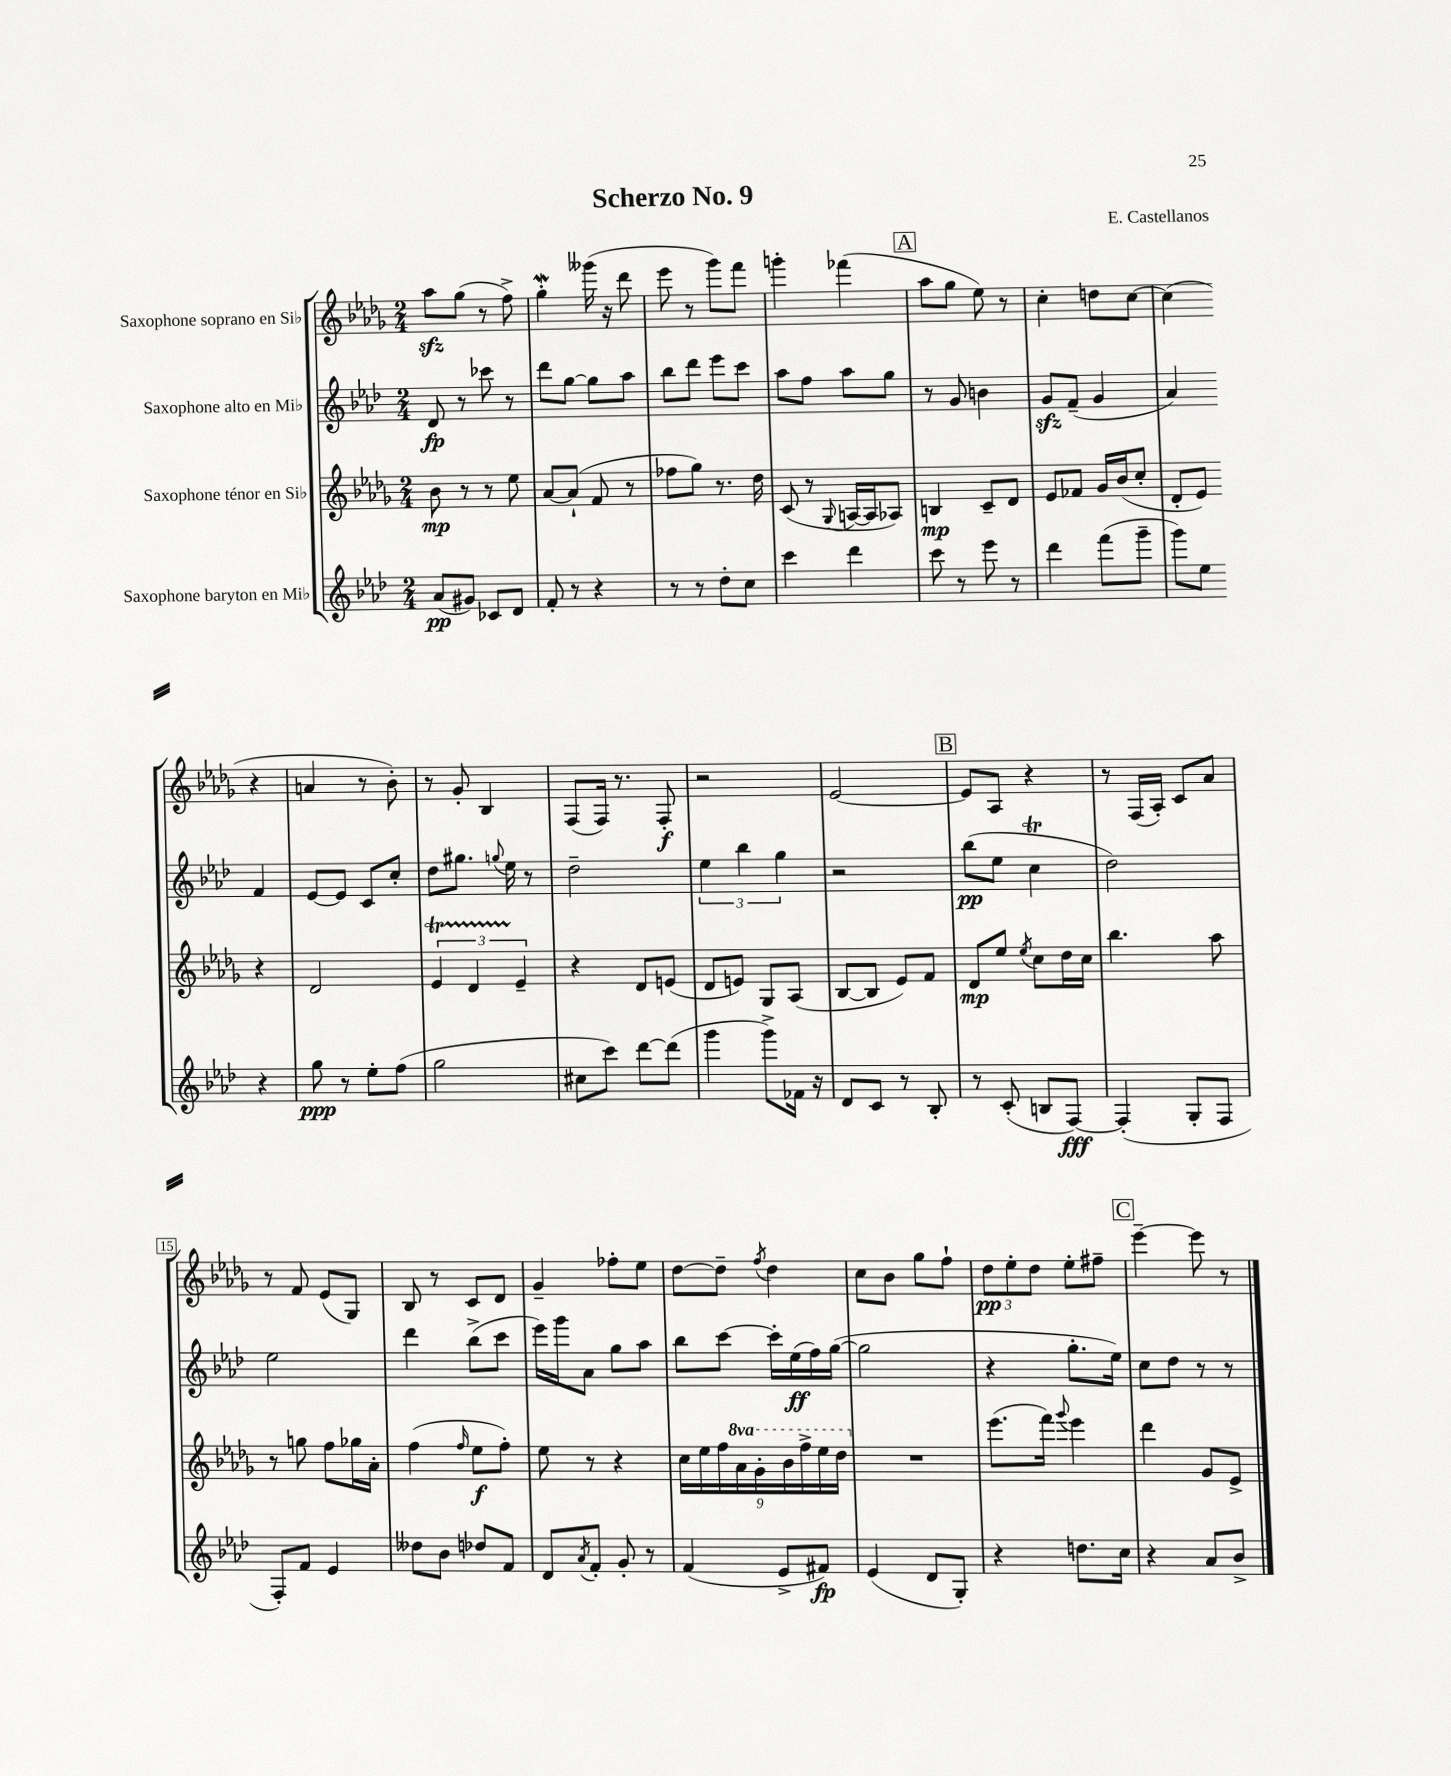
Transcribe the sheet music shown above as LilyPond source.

\header { title = "Scherzo No. 9" composer = "E. Castellanos" }
<<
\new StaffGroup <<
\new Staff = "s0" \with { instrumentName = "Saxophone soprano en Sib" } {
    \clef treble \key des \major \numericTimeSignature \time 2/4
    aes''8\sfz ges''8( r8 f''8->) |
    ges''4-.\mordent geses'''16( r16 des'''8 |
    ees'''8 r8 ges'''8) f'''8 |
    g'''4-. fes'''4( |
    \mark \markup { \box "A" } aes''8 ges''8 ees''8) r8 |
    c''4-. d''8 c''8~ |
    c''4( r4 |
    a'4 r8 bes'8-.) |
    r8 ges'8-. bes4 |
    f8( f16) r8. f8-.\f |
    r2 |
    ees'2~ |
    \mark \markup { \box "B" } ees'8 aes8 r4 |
    r8 f16( aes16-.) c'8 aes'8 |
    r8 f'8 ees'8( ges8) |
    bes8 r8 c'8 des'8 |
    ges'4-- fes''8-. ees''8 |
    des''8~ des''8-- \acciaccatura { f''8 } des''4 |
    c''8 bes'8 ges''8 f''8-! |
    \tuplet 3/2 { des''8\pp ees''8-. des''8 } ees''8-. fis''8-- |
    \mark \markup { \box "C" } ees'''4~-- ees'''8 r8 \bar "|." |
}
\new Staff = "s1" \with { instrumentName = "Saxophone alto en Mib" } {
    \clef treble \key aes \major \numericTimeSignature \time 2/4
    des'8\fp r8 ces'''8 r8 |
    des'''8 g''8~ g''8 aes''8 |
    bes''8 des'''8 ees'''8 c'''8 |
    aes''8 f''8 aes''8 g''8 |
    \mark \markup { \box "A" } r8 g'8 b'4 |
    g'8\sfz f'8--( g'4 |
    aes'4) f'4 |
    ees'8~ ees'8 c'8 c''8-. |
    des''8 gis''8. \appoggiatura { g''8 } ees''16 r8 |
    des''2-- |
    \tuplet 3/2 { ees''4 bes''4 g''4 } |
    r2 |
    \mark \markup { \box "B" } bes''8\pp( ees''8 c''4\trill |
    des''2) |
    ees''2 |
    des'''4 bes''8->( c'''8 |
    ees'''16) g'''16 aes'8 g''8 aes''8 |
    bes''8 c'''8~ c'''16-. ees''16\ff( f''16) g''16~( |
    g''2 |
    r4 g''8.-. ees''16) |
    \mark \markup { \box "C" } c''8 des''8 r8 r8 \bar "|." |
}
\new Staff = "s2" \with { instrumentName = "Saxophone ténor en Sib" } {
    \clef treble \key des \major \numericTimeSignature \time 2/4 \set Staff.ottavationMarkups = #ottavation-simple-ordinals
    bes'8\mp r8 r8 ees''8 |
    aes'8~ aes'8-!( f'8 r8 |
    fes''8 ges''8) r8. des''16 |
    c'8( r8 \appoggiatura { ges8 } a16~ a16 aes8) |
    \mark \markup { \box "A" } b4\mp c'8-- des'8 |
    ees'8 fes'8 ges'16 bes'16( c''8-. |
    des'8-. ees'8) r4 |
    des'2 |
    \tuplet 3/2 { ees'4\startTrillSpan des'4 ees'4--\stopTrillSpan } |
    r4 des'8 e'8( |
    des'8 e'8) ges8 aes8( |
    bes8~ bes8 ees'8) f'8 |
    \mark \markup { \box "B" } des'8\mp ees''8 \acciaccatura { ees''8 } c''8 des''16 c''16 |
    bes''4. aes''8 |
    r8 g''8 f''8 ges''16 aes'16-. |
    f''4( \grace { f''16 } ees''8\f f''8-.) |
    ees''8 r8 r4 |
    \tuplet 9/8 { c''16 ees''16 f''16 \ottava #1 aes''16 ges''16-. bes''16 f'''16-> ees'''16 des'''16 \ottava #0 } |
    R2 |
    ees'''8.( f'''16) \appoggiatura { ges'''8 } ees'''4 |
    \mark \markup { \box "C" } des'''4 ges'8 ees'8-> \bar "|." |
}
\new Staff = "s3" \with { instrumentName = "Saxophone baryton en Mib" } {
    \clef treble \key aes \major \numericTimeSignature \time 2/4
    aes'8\pp( gis'8) ces'8 des'8 |
    f'8-. r8 r4 |
    r8 r8 des''8-. c''8 |
    c'''4 des'''4 |
    \mark \markup { \box "A" } c'''8 r8 ees'''8 r8 |
    des'''4 f'''8( g'''8-- |
    g'''8) ees''8 r4 |
    g''8\ppp r8 ees''8-. f''8( |
    g''2 |
    cis''8 c'''8) des'''8~ des'''8( |
    g'''4 g'''8->) fes'16 r16 |
    des'8 c'8 r8 bes8-. |
    \mark \markup { \box "B" } r8 c'8-.( b8 f8~\fff) |
    f4-.( g8-. f8 |
    f8-.) f'8 ees'4 |
    deses''8 bes'8 des''8 f'8 |
    des'8 \acciaccatura { aes'8 } f'8-. g'8-. r8 |
    f'4( ees'8-> fis'8\fp) |
    ees'4( des'8 g8-.) |
    r4 d''8. c''16 |
    \mark \markup { \box "C" } r4 aes'8 bes'8-> \bar "|." |
}
>>
>>
\layout { \context { \Score \override BarNumber.stencil = #(make-stencil-boxer 0.1 0.3 ly:text-interface::print) } }
